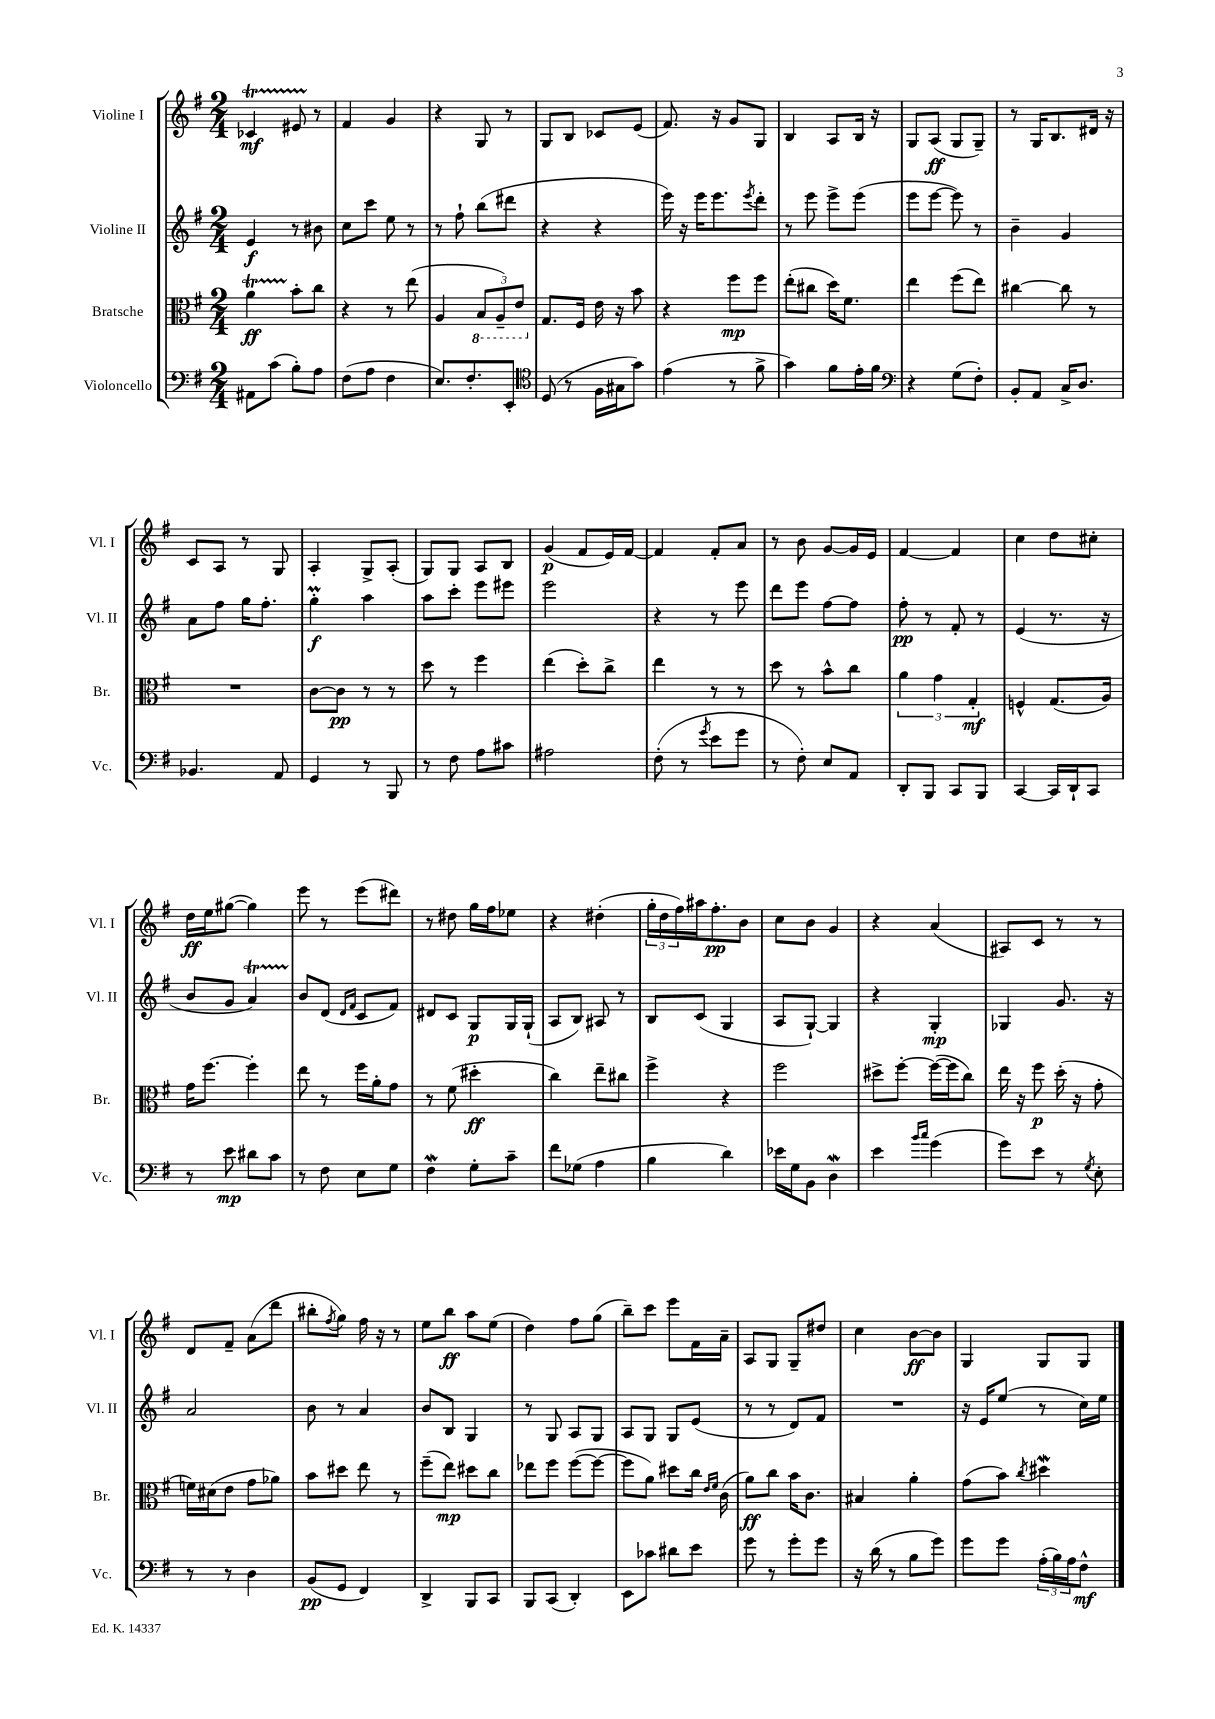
<<
\new StaffGroup <<
\new Staff = "s0" \with { instrumentName = "Violine I" shortInstrumentName = "Vl. I" } {
    \clef treble \key g \major \numericTimeSignature \time 2/4
    ces'4\startTrillSpan\mf eis'8 r8\stopTrillSpan |
    fis'4 g'4 |
    r4 g8 r8 |
    g8 b8 ces'8 e'8( |
    fis'8.) r16 g'8 g8 |
    b4 a8 b16 r16 |
    g8 a8\ff( g8 g8--) |
    r8 g16 b8. dis'16 r16 |
    c'8 a8 r8 g8 |
    a4-. g8-> a8-.( |
    g8) g8 a8 b8 |
    g'4\p( fis'8 e'16) fis'16~ |
    fis'4 fis'8-. a'8 |
    r8 b'8 g'8~ g'16 e'16 |
    fis'4~ fis'4 |
    c''4 d''8 cis''8-. |
    d''16\ff e''16 gis''8~( gis''4) |
    e'''8 r8 e'''8( dis'''8) |
    r8 dis''8 g''16 fis''16 ees''8 |
    r4 dis''4-.( |
    \tuplet 3/2 { g''16-. d''16 fis''16) } ais''16 fis''8.-.\pp b'8 |
    c''8 b'8 g'4 |
    r4 a'4( |
    ais8) c'8 r8 r8 |
    d'8 fis'8-- a'8( d'''8 |
    bis''8-. \acciaccatura { fis''8 } g''8) fis''16 r16 r8 |
    e''8 b''8\ff a''8 e''8( |
    d''4) fis''8 g''8( |
    b''8--) c'''8 e'''8 fis'16 a'16-- |
    a8 g8 g8-- dis''8 |
    c''4 b'8~\ff b'8 |
    g4 g8 g8 \bar "|." |
}
\new Staff = "s1" \with { instrumentName = "Violine II" shortInstrumentName = "Vl. II" } {
    \clef treble \key g \major \numericTimeSignature \time 2/4
    e'4\f r8 bis'8 |
    c''8 c'''8 e''8 r8 |
    r8 fis''8-! b''8( dis'''8 |
    r4 r4 |
    e'''16) r16 e'''16 e'''8. \acciaccatura { e'''8 } d'''8-. |
    r8 e'''8 e'''8-> e'''8( |
    e'''8 e'''8~ e'''8) r8 |
    b'4-- g'4 |
    a'8 fis''8 g''16 fis''8.-. |
    g''4-.\prall\f a''4 |
    a''8 c'''8-. e'''8 eis'''8 |
    e'''2 |
    r4 r8 e'''8 |
    d'''8 e'''8 fis''8~ fis''8 |
    fis''8-.\pp r8 fis'8-. r8 |
    e'4( r8. r16 |
    b'8 g'8 a'4\startTrillSpan) |
    b'8\stopTrillSpan d'8( \grace { d'16 fis'16 } c'8 fis'8) |
    dis'8 c'8 g8\p g16 g16-!( |
    a8 b8) ais8 r8 |
    b8 c'8( g4 |
    a8 g8~-!) g4 |
    r4 g4-.\mp |
    ges4 g'8. r16 |
    a'2 |
    b'8 r8 a'4 |
    b'8 b8 g4 |
    r8 g8 a8 g8 |
    a8 g8 g8 e'8( |
    r8 r8 d'8) fis'8 |
    R2 |
    r16 e'16 e''8( r8 c''16) e''16 \bar "|." |
}
\new Staff = "s2" \with { instrumentName = "Bratsche" shortInstrumentName = "Br." } {
    \clef alto \key g \major \numericTimeSignature \time 2/4
    a'4\startTrillSpan\ff b'8-.\stopTrillSpan c''8 |
    r4 r8 e''8( |
    a4 \tuplet 3/2 { \ottava #-1 b,8 a,8--) e8 \ottava #0 } |
    g8. fis16 e'16 r16 b'8 |
    r4 fis''8\mp fis''8 |
    e''8-.( cis''8 d''16) fis'8. |
    e''4 fis''8( e''8) |
    cis''4~ cis''8 r8 |
    R2 |
    c'8~ c'8\pp r8 r8 |
    d''8 r8 fis''4 |
    e''4( d''8-.) c''8-> |
    e''4 r8 r8 |
    d''8 r8 b'8-^ c''8 |
    \tuplet 3/2 { a'4 g'4 g4-.\mf } |
    f4-^ g8.( a16) |
    g'16 fis''8.~ fis''4-. |
    e''8 r8 fis''16 a'16-. g'8 |
    r8 fis'8( dis''4-.\ff |
    c''4) e''8-- cis''8 |
    fis''4-> r4 |
    fis''2 |
    dis''8-> fis''8~-. fis''16~( fis''16 c''8) |
    e''16 r16 fis''8\p d''16-.( r16 g'8-. |
    f'16) dis'16( e'8 g'8 aes'8) |
    b'8 dis''8 e''8 r8 |
    fis''8--( e''8\mp) dis''8 c''8 |
    ees''8 fis''8 fis''8~( fis''8~ |
    fis''8 a'8) dis''8 c''16 \grace { e'16 fis'16 } c'16( |
    a'8\ff) c''8 b'16 c'8. |
    bis4 a'4-. |
    g'8( b'8) \acciaccatura { c''8 } dis''4\mordent \bar "|." |
}
\new Staff = "s3" \with { instrumentName = "Violoncello" shortInstrumentName = "Vc." } {
    \clef bass \key g \major \numericTimeSignature \time 2/4
    ais,8 c'8( b8-.) a8 |
    fis8( a8 fis4 |
    e8.) fis8.-. e,8-. |
    \clef tenor d8( r8 fis16 gis16 g'8) |
    e'4( r8 fis'8-> |
    g'4) fis'8 e'16-. fis'16 |
    \clef bass r4 g8( fis8-.) |
    b,8-. a,8 c16-> d8. |
    bes,4. a,8 |
    g,4 r8 b,,8 |
    r8 fis8 a8 cis'8 |
    ais2 |
    fis8-.( r8 \acciaccatura { g'8 } e'8 g'8 |
    r8 fis8-.) e8 a,8 |
    d,8-. b,,8 c,8 b,,8 |
    c,4~ c,16 d,16-! c,8 |
    r8 e'8\mp dis'8 c'8 |
    r8 fis8 e8 g8 |
    fis4\mordent g8-. c'8-- |
    fis'8 ges8( a4 |
    b4 d'4) |
    ees'16 g16 b,8 d4\mordent |
    e'4 \grace { b'16 c''16 } g'4( |
    g'8) e'8 r8 \acciaccatura { g8 } e8-. |
    r8 r8 d4 |
    b,8\pp( g,8 fis,4) |
    d,4-> b,,8 c,8 |
    b,,8 c,8( d,4-.) |
    e,8 ces'8 dis'8 e'8 |
    g'8 r8 g'8-. g'8 |
    r16 d'16( r8 b8 g'8) |
    g'8 g'8 \tuplet 3/2 { a16-.( b16) a16 } fis8-^\mf \bar "|." |
}
>>
>>
\layout { \context { \Score \remove "Bar_number_engraver" } }
